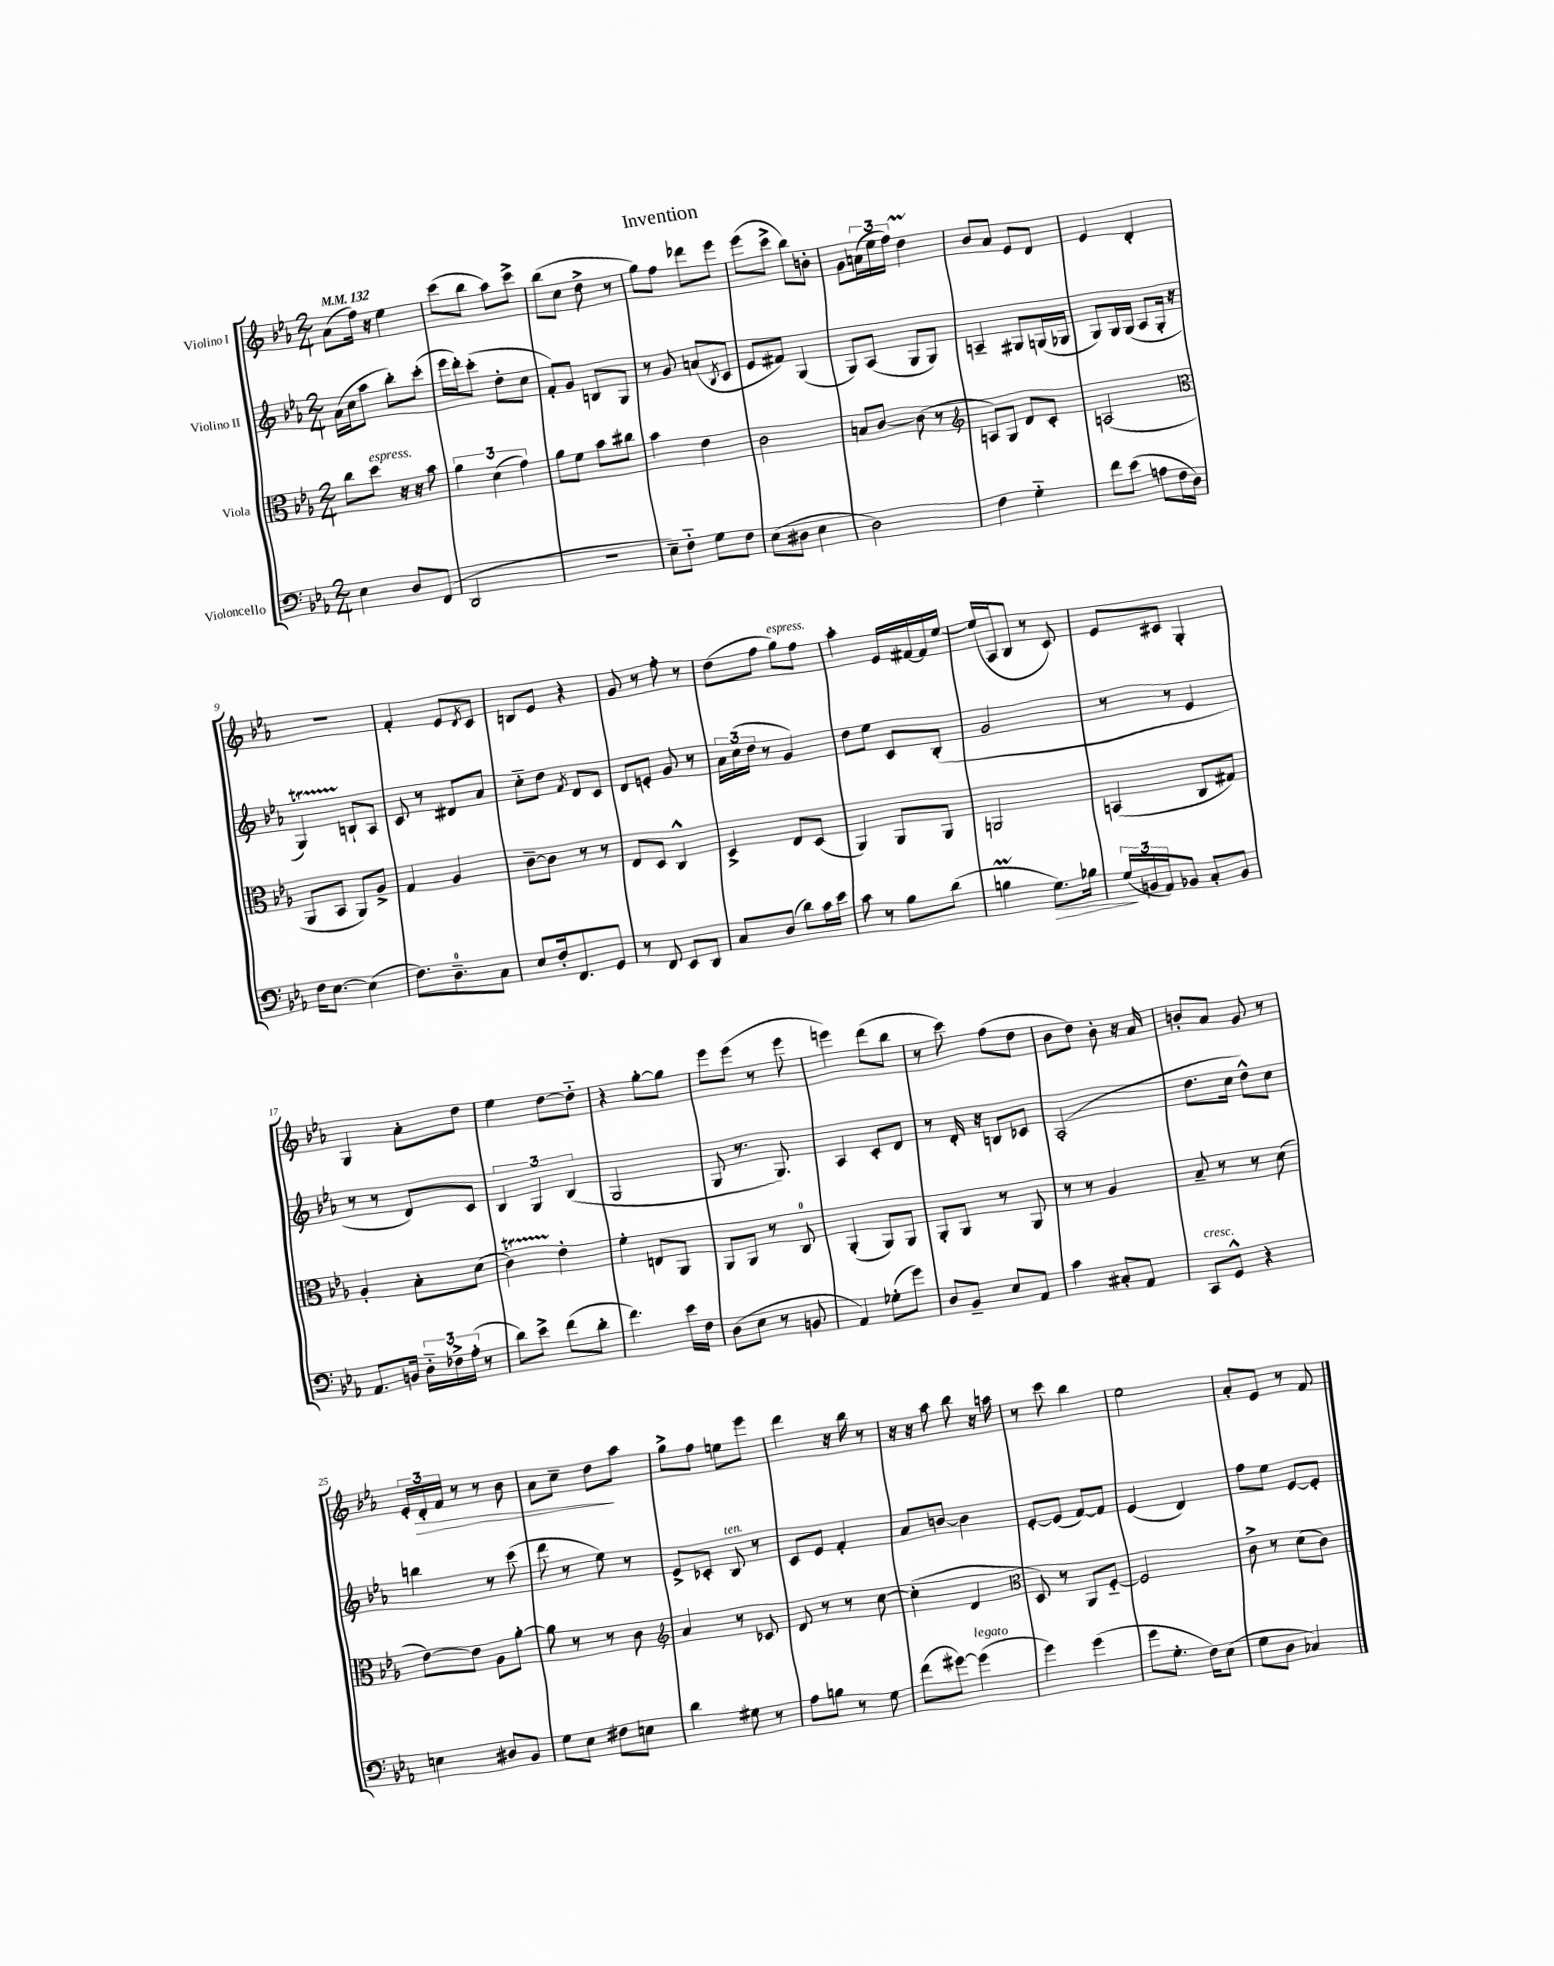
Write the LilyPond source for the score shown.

\header { title = "Invention" }
<<
\new StaffGroup <<
\new Staff = "s0" \with { instrumentName = "Violino I" } {
    \clef treble \key ees \major \numericTimeSignature \time 2/4 \tempo 4 = 132
    aes'8( f''16) r16 ees''4 |
    c'''8( bes''8 aes''8) c'''8-> |
    bes''8( c''8 d''8-> r8 |
    g''8) f''8 des'''8 ees'''8 |
    ees'''8( c'''8-> bes''8) b'8-. |
    g'8 \tuplet 3/2 { a'16( ees''16 f''16) } d''4\prall |
    bes'8 aes'8 ees'8 d'8 |
    ees'4 d'4-. |
    R2 |
    f'4-. ees'8 \acciaccatura { d'8 } c'8 |
    b8 ees'8 r4 |
    g'8 r8 f''8-. r8 |
    d''8( f''8 g''8^\markup { \italic "espress." }) f''8 |
    aes''4-. ees'16 fis'16~ fis'16 ees''16~ |
    ees''16( aes16 bes8 r8 c'8) |
    ees'8 cis'8 g4-. |
    g4 aes'8-. d''8 |
    ees''4 d''8~ d''8-_ |
    r4 g''8~-. g''8 |
    ees'''8 ees'''8( r8 ees'''8 |
    e'''4) d'''8( bes''8 |
    r8 c'''8) f''8( d''8 |
    bes'8 d''8) bes'8-. r16 aes'16 |
    b'8-. aes'8 g'8 r8 |
    \tuplet 3/2 { ees'16-. d'16-.\> f'16 } r8 r8 bes'8 |
    aes'8 c''8-- d''8\! aes''8 |
    g''8-> f''8 e''8 ees'''8 |
    d'''4 r16 bes''16 r8 |
    r16 r16 aes''8 bes''8 r16 a''16 |
    r8 c'''8 bes''4 |
    ees''2 |
    aes'8-. ees'8 r8 f'8 \bar "|." |
}
\new Staff = "s1" \with { instrumentName = "Violino II" } {
    \clef treble \key ees \major \numericTimeSignature \time 2/4
    aes'16( c''16 aes''8 bes''8-.) c'''8-.( |
    ees'''16 d'''16-.) c'''8-.( d''8-. c''8 |
    f'8-.) g'8 b8 g8 |
    r8 g'8 a'8( \acciaccatura { bes8 } c'8 |
    ees'8 fis'8) g4( |
    g8) aes8( g8 g8) |
    a4-- gis8 g16( ges16 |
    g8) g16 g16( aes8 g16-. r16 |
    g4\startTrillSpan) b8-!\stopTrillSpan aes8 |
    c'8 r8 dis'8 aes'8 |
    c''8-_ d''8 \acciaccatura { f'8 } d'8 c'8 |
    d'8 e'8-. g'8 r8 |
    \tuplet 3/2 { aes'16 c''16( d''16 } r8 g'4) |
    d''8 ees''8 c'8 bes8-.( |
    g'2 |
    r8 r8 ees'4 |
    r8 r8 d'8) c'8 |
    \tuplet 3/2 { bes4 g4 bes4( } |
    g2 |
    g8 r8. g8.) |
    aes4 c'8-. d'8 |
    r8 d'16-. r16 b8 ces'8 |
    aes2-.( |
    d''8. c''16 d''8-^) c''8 |
    b''4 r8 c'''8( |
    d'''8 r8 ees''8) r8 |
    ees'8-> ces'8-. bes8^\markup { \italic "ten." } r8 |
    c'8 ees'8 f'4-. |
    aes'8 b'8~ b'4 |
    ees'8~-. ees'8( f'8~) f'8 |
    ees'4( d'4) |
    f''8 ees''8 ees'8~ ees'8-. \bar "|." |
}
\new Staff = "s2" \with { instrumentName = "Viola" } {
    \clef alto \key ees \major \numericTimeSignature \time 2/4
    c''8 d''8^\markup { \italic "espress." } r16 r16 bes'8 |
    \tuplet 3/2 { aes'4 d'4( g'4) } |
    aes'8 f'8 bes'8 cis''8 |
    bes'4 ees'4 |
    c'2 |
    b8 c'8~ c'8( r8 |
    \clef treble a8) g8 d'8 c'8-. |
    a2( |
    \clef alto aes,8 bes,8 aes,8) aes8-> |
    g4 aes4 |
    c'8~-- c'8 r8 r8 |
    ees8 d8 c4-^ |
    d4-> ees8 d8( |
    aes,4) aes,8 aes,8 |
    a,2 |
    b,4( c8 gis8) |
    aes4-. bes8-. d'8( |
    c'4\startTrillSpan) ees'4-.\stopTrillSpan |
    f'4-. e8 aes,8 |
    aes,8 aes,8 r8 c8-0 |
    aes,4-.( aes,8) aes,8 |
    aes,8-. aes,8 r8 aes,8 |
    r8 r8 aes4 |
    bes8-- r8 r8 d'8( |
    ees'8~) ees'8 aes8 aes'8~-. |
    aes'8 r8 r8 c'8 |
    \clef treble aes'4 r8 ces'8 |
    d'8 r8 r8 c''8~ |
    c''4-.( d'4 |
    \clef alto d8) r8 aes,8 f8~-_ |
    f2 |
    c'8-> r8 d'8( c'8) \bar "|." |
}
\new Staff = "s3" \with { instrumentName = "Violoncello" } {
    \clef bass \key ees \major \numericTimeSignature \time 2/4
    ees4 d8 f,8( |
    d,2 |
    R2 |
    ees8--) f8-_ g8 f8 |
    ees8( dis8 ees4 |
    d2) |
    f4 g4-_ |
    f'8 ees'8( a8 f16 d16) |
    f16 ees8.~ ees4( |
    f8.) d8.-0-- c8 |
    ees8 f16-. f,8. g,8 |
    r8 f,8 ees,8 d,8 |
    c8 d8( d'8) c'16 ees'16 |
    c'8 r8 bes8 d'8( |
    b4\prall g8.\>) bes16 |
    \tuplet 3/2 { g16\!( b,16 aes,16) } bes,8 c8-. bes,8 |
    aes,8. b,16 \tuplet 3/2 { d16-_ fes16-> aes16-.( } r8 |
    d'8) ees'8-> f'8( d'8-. |
    f'4.) ees'16 f16 |
    d8( ees8 r8 b,8 |
    aes,4) ges8-.( g'8) |
    d8 bes,8-- ees8 aes,8 |
    c'4 cis8-. aes,8 |
    c,8^\markup { \italic "cresc." } g,8-^ r4 |
    e4 dis8 bes,8 |
    g8 ees8 fis8 e8 |
    d'4 gis8 r8 |
    aes8 b8 r8 g8 |
    f'8( gis'8~) gis'4^\markup { \italic "legato" }( |
    g'4) g'4( |
    g'8 g8.-. f16) ees8( |
    g8 d8 ces4) \bar "|." |
}
>>
>>
